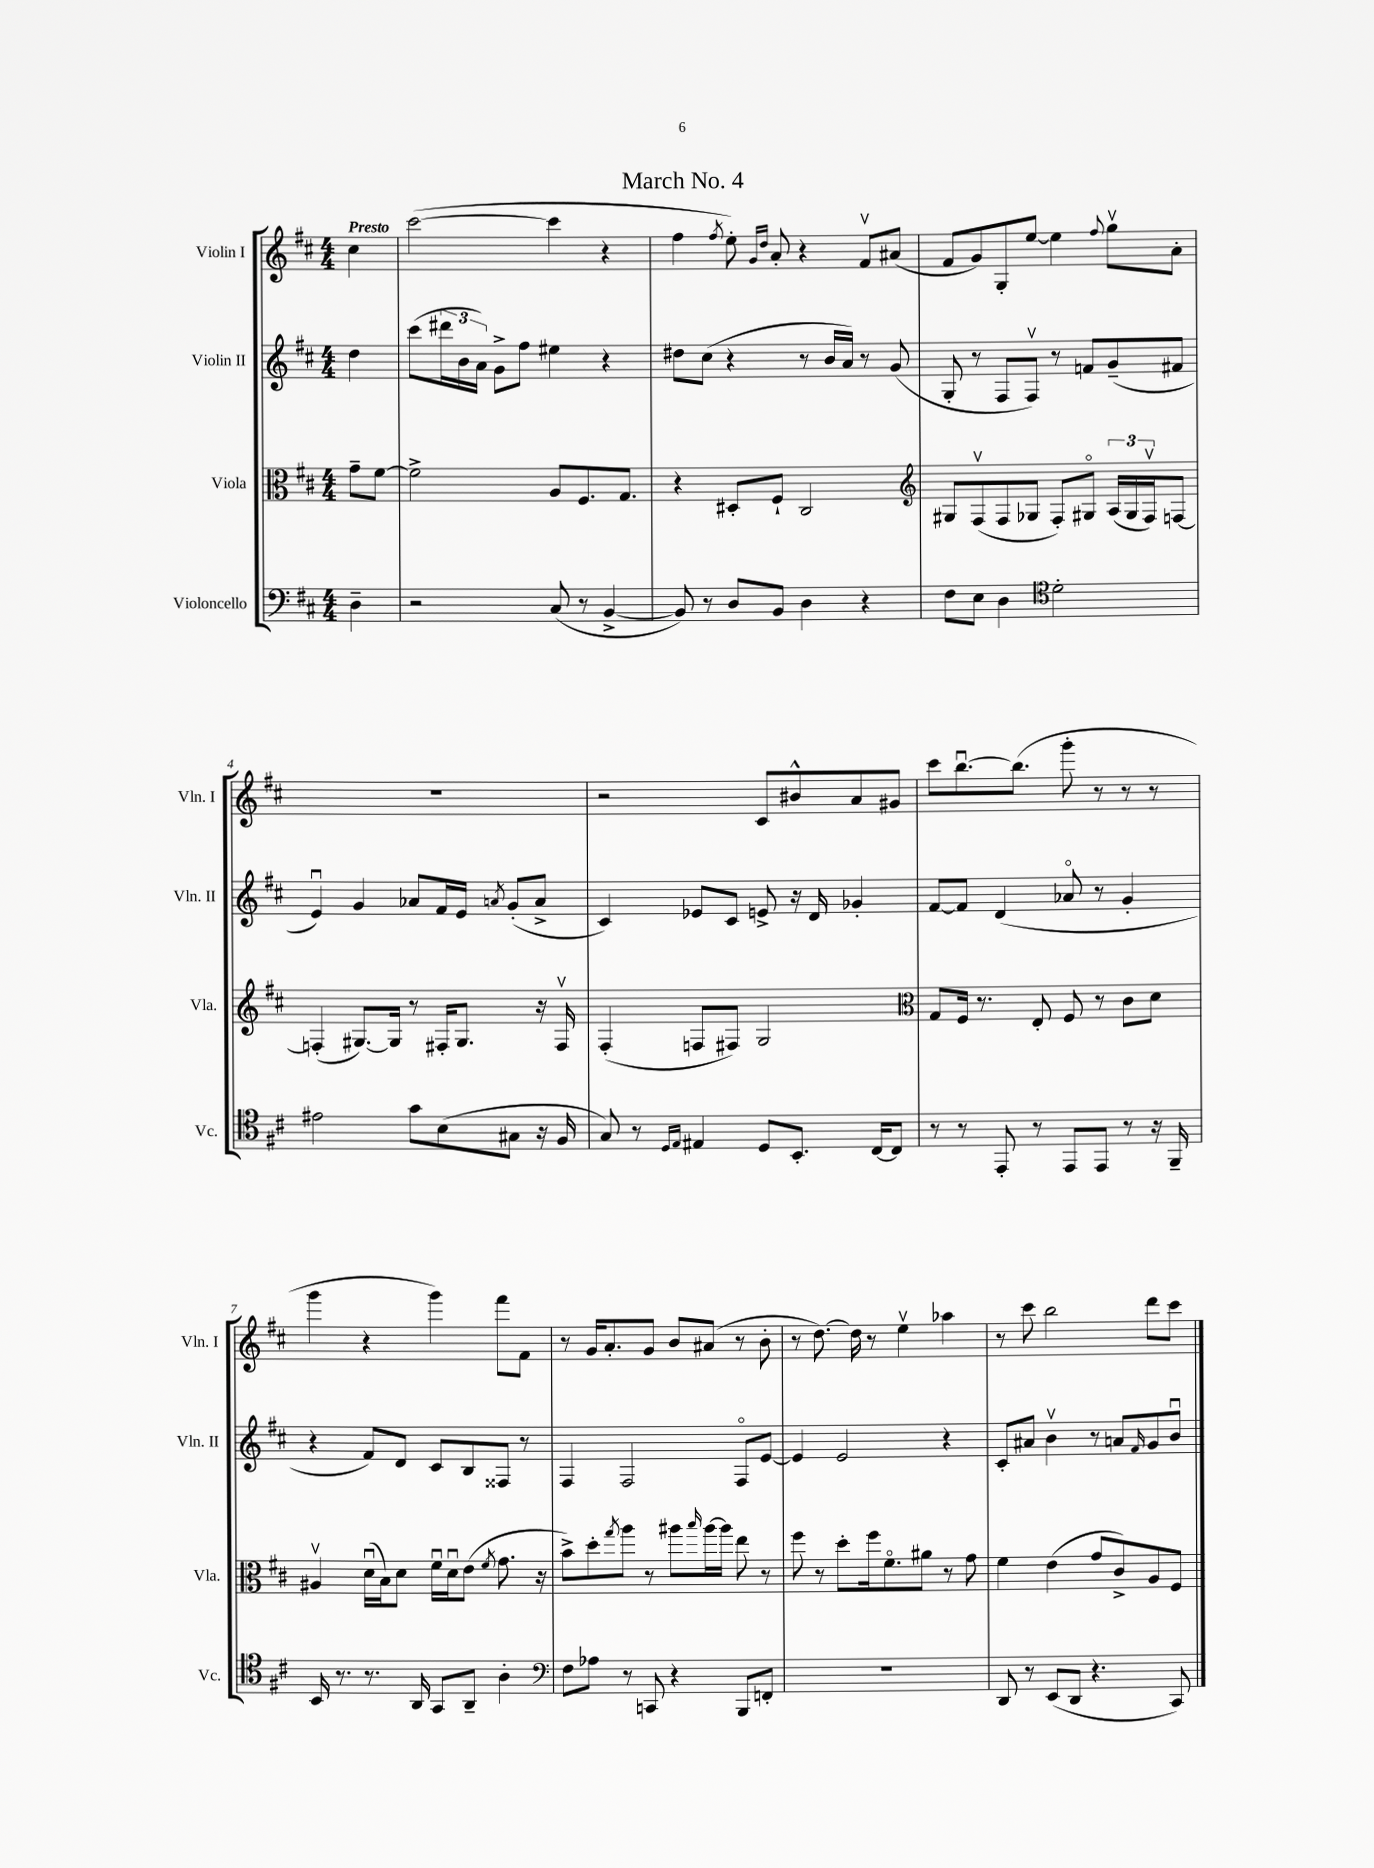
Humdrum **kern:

**kern	**kern	**kern	**kern
*staff4	*staff3	*staff2	*staff1
*clefF4	*clefC3	*clefG2	*clefG2
*k[f#c#]	*k[f#c#]	*k[f#c#]	*k[f#c#]
*M4/4	*M4/4	*M4/4	*M4/4
4D~\	8g~\L	4dd\	4cc#\
.	[8f#\J	.	.
=	=	=	=
2r	2f#^\]	(8ccc#\L	([2ccc#\
.	.	24ddd#\L	.
.	.	24b\	.
.	.	24a\JJ)	.
.	.	8g^\L	.
.	.	8ff#\J	.
(8C#/	8A/L	4ee#\	4ccc#\]
8r	8.F#/	.	.
[4BB^/	.	4r	4r
.	8.G/J	.	.
=	=	=	=
8BB/])	4r	8dd#\L	4ff#\
8r	.	(8cc#\J	.
.	.	.	8qff#/
8D/L	8D#'/L	4r	8ee'\)
.	.	.	16qqg/LL
.	.	.	16qqdd/JJ
8BB/J	8F#`/J	.	8a'/
4D\	2C#/	8r	4r
.	.	16b/LL	.
.	.	16a/JJ)	.
4r	.	8r	8f#v/L
.	.	(8g/	(8a#/J
=	=	=	=
*	*clefG2	*	*
8F#\L	8G#/L	8G'/	8f#/L
8E\J	(8F#v/	8r	8g/)
4D\	8F#/	8F#/L	8G'/
.	8G-/J	8F#v/J)	[8ee/J
*clefC4	*	*	*
2d'\	8F#'/L)	8r	4ee\]
.	8G#o/J	8f/L	.
.	.	.	8qqff#/
.	(24A/LL	(8g~/	8ggv\L
.	24G#/	.	.
.	24F#v/J)	.	.
.	[8F/J	8f#/J	8a'\J
=	=	=	=
2e#\	(4F'/]	4eu/)	1r
.	[8.G#/L)	4g/	.
.	16G#/]Jk	.	.
8g\L	8r	8a-/L	.
(8B\	16F#'/LK	16f#/L	.
.	8.G#/J	16e/JJ	.
.	.	8qa/	.
8G#\J	.	(8g'/L	.
16r	16r	8a^/J	.
16F#/	16F#v/	.	.
=	=	=	=
8G/)	(4F#'/	4c#/)	2r
8r	.	.	.
16qqD/LL	.	.	.
16qqE/JJ	.	.	.
4E#/	8F/L	8e-/L	.
.	8F#/J)	8c#/J	.
8D/L	2G/	8e^/	8c#/L
8.BB'/J	.	16r	8b#^^/
.	.	16d/	.
.	.	4g-'/	8a/
[16C#/LK	.	.	.
8C#/]J	.	.	8g#/J
=	=	=	=
*	*clefC3	*	*
8r	8G/L	[8f#/L	8ccc#\L
8r	16F#/Jk	8f#/]J	[8.bbu\
.	8.r	.	.
8EE'/	.	(4d/	.
.	.	.	(8.bb\]J
8r	8E'/	.	.
8EE/L	8F#/	8a-o/	8ggg'\
8EE/J	8r	8r	8r
8r	8c#\L	4g'/	8r
16r	8d\J	.	8r
16FF#~/	.	.	.
=	=	=	=
16BB/	4A#v/	4r	4ggg\
8.r	.	.	.
8.r	(16du\LL	8f#/L)	4r
.	16B\J)	.	.
.	8d\J	8d/J	.
16AA/	.	.	.
8GG/L	16f#u\LL	8c#/L	4ggg\)
.	16du\J	.	.
8AA~/J	(8e\J	8B/	.
.	8qf#/	.	.
4A'\	8.g\	8F##/J	8fff#\L
.	.	8r	8f#\J
.	16r	.	.
=	=	=	=
*clefF4	*	*	*
8F#\L	8b^\L)	4F#/	8r
8A-\J	8dd'\	.	16g/LK
.	.	.	8.a'/
.	8qgg/	.	.
8r	8aa\J	2F#/	.
8CC/	8r	.	8g/J
4r	8aa#\L	.	8b/L
.	16qqbb/	.	.
.	[16aa#\L	.	(8a#/J
.	16aa#\]JJ	.	.
8BBB/L	8ee\	8F#o/L	8r
8FF'/J	8r	[8e/J	8b'\
=	=	=	=
1r	8ff#\	4e/]	8r
.	8r	.	[8.dd\)
.	8dd'\L	2e/	.
.	.	.	16dd\]
.	16ff#\k	.	8r
.	8.f#o\	.	.
.	.	.	4eev\
.	8a#\J	.	.
.	8r	4r	4aa-\
.	8g\	.	.
=	=	=	=
8DD/	4f#\	8c#'/L	8r
8r	.	8a#/J	8ccc#\
(8EE/L	(4e\	4bv\	2bb\
8DD/J	.	.	.
4.r	8g/L	8r	.
.	8c#^/)	8a/L	.
.	.	16qqf#/	.
.	8A/	8g/	8ddd\L
8CC#/)	8F#/J	8bu/J	8ccc#\J
==	==	==	==
*-	*-	*-	*-
